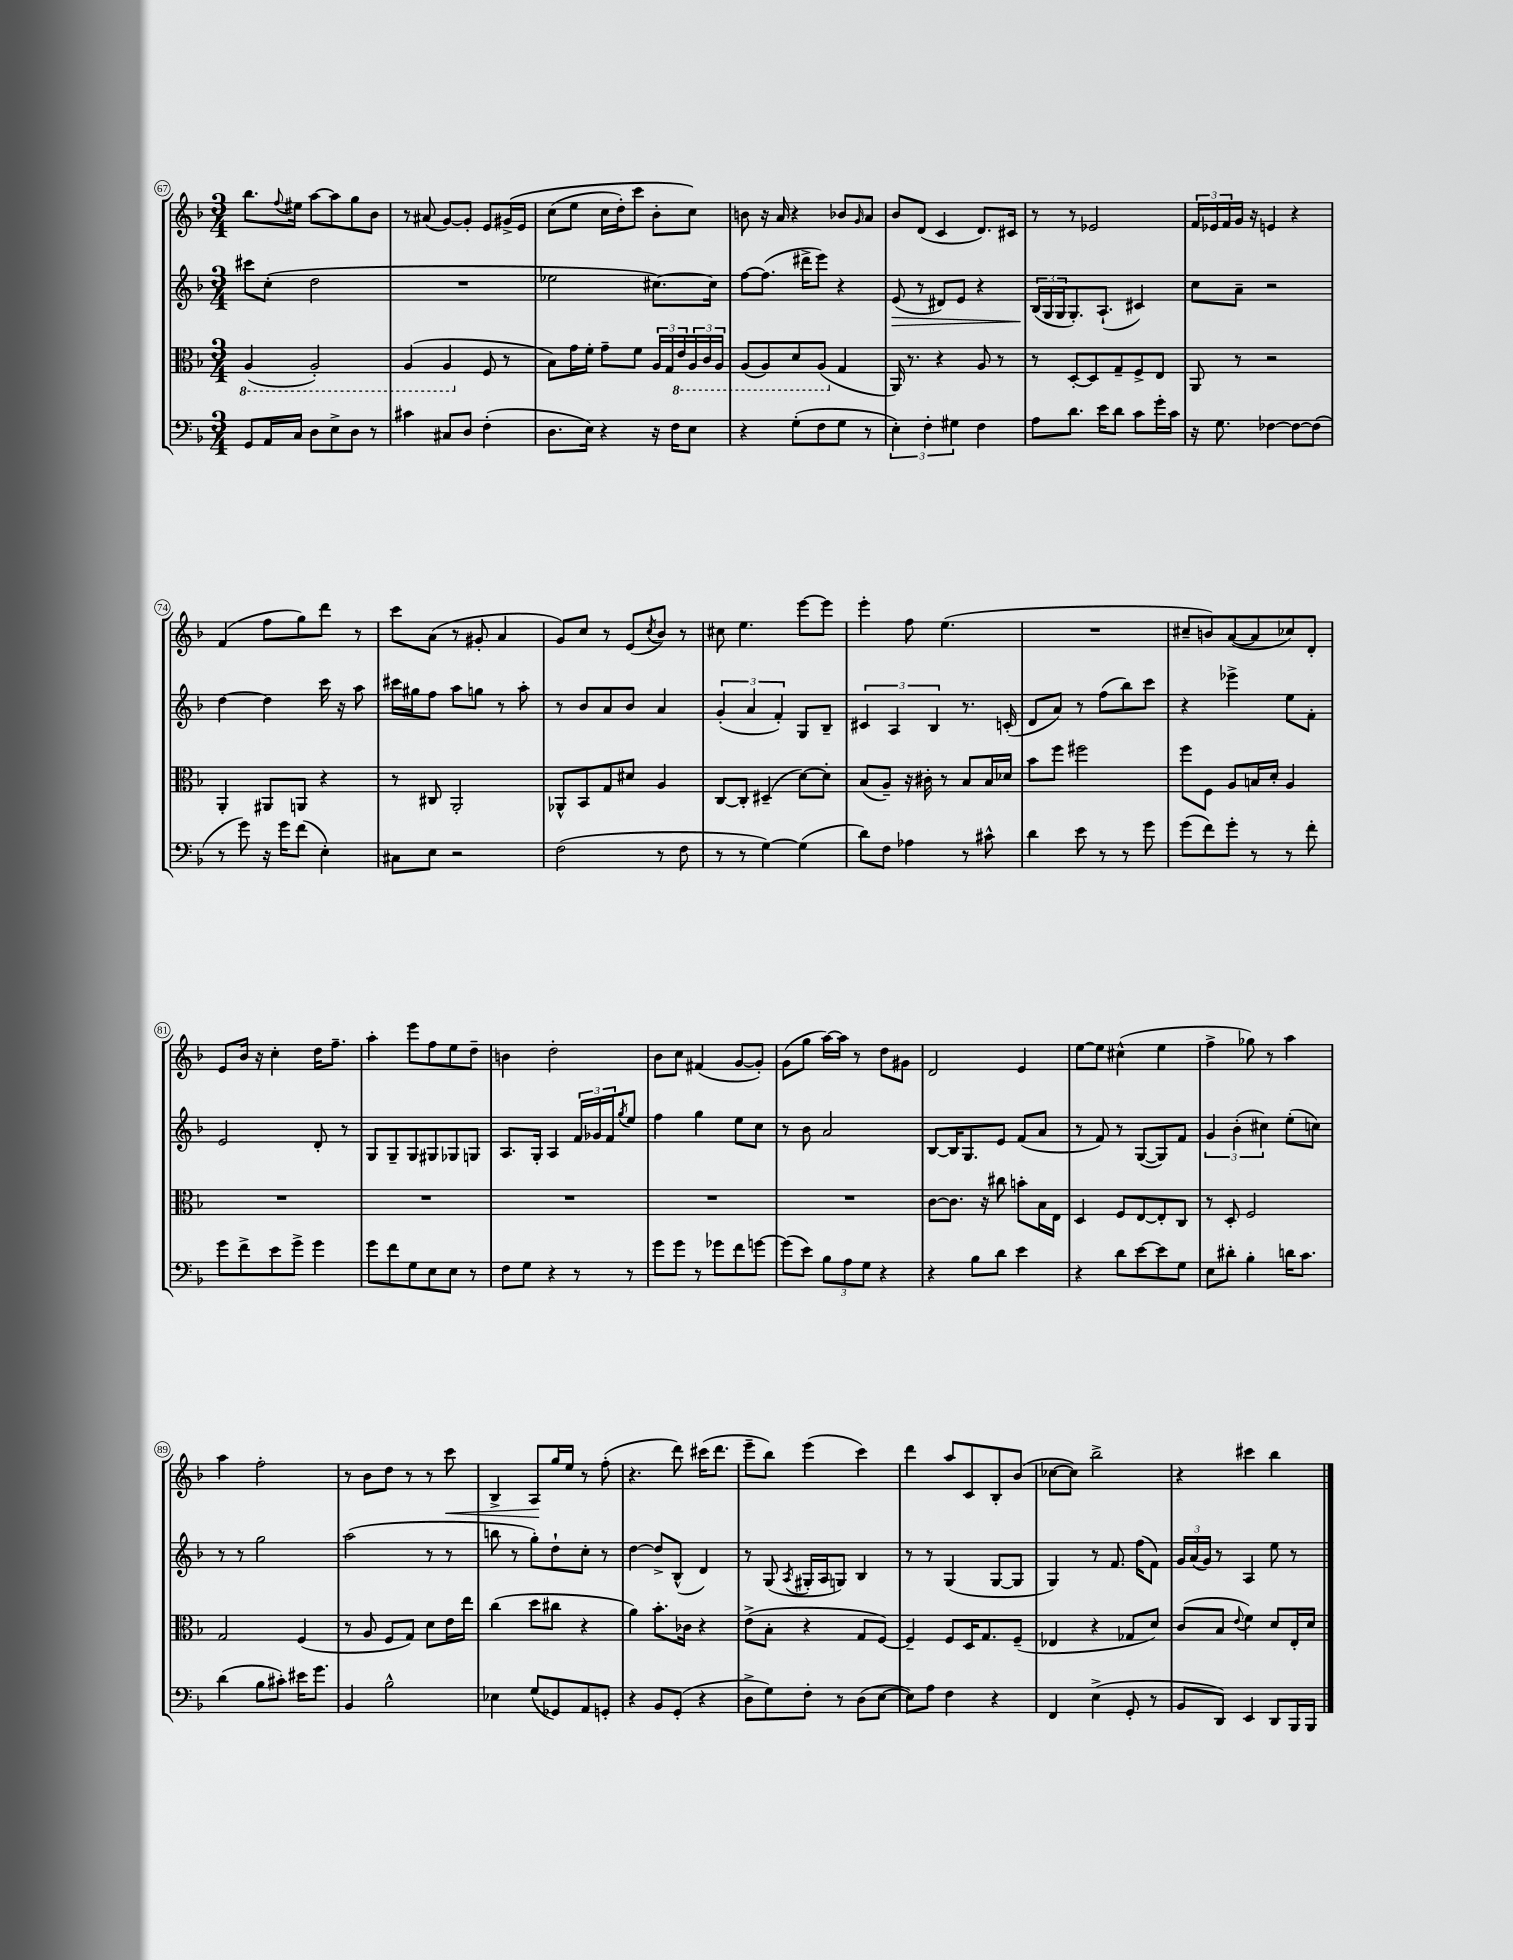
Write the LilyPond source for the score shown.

<<
\new StaffGroup <<
\new Staff = "s0" {
    \clef treble \key f \major \numericTimeSignature \time 3/4
    bes''8. \appoggiatura { f''8 } eis''16 a''8~ a''8 g''8 bes'8 |
    r8 ais'8( g'8~) g'8-. e'8 gis'16->\( e'16 |
    c''8( e''8 c''16 d''16-.) c'''8 bes'8-. c''8\) |
    b'8 r16 a'16 r4 bes'8 \grace { g'16 } a'8 |
    bes'8 d'8( c'4 d'8.) cis'16 |
    r8 r8 ees'2 |
    \tuplet 3/2 { f'16 ees'16 f'16 } g'16 r16 e'4 r4 |
    f'4( f''8 g''8) d'''8 r8 |
    c'''8 a'8( r8 gis'8-. a'4 |
    g'8) c''8 r8 e'8( \acciaccatura { c''8 } bes'8) r8 |
    cis''8 e''4. e'''8~ e'''8 |
    e'''4-. f''8 e''4.( |
    R2. |
    cis''8-- b'8) a'8~( a'8 ces''8) d'8-. |
    e'8 bes'16 r16 c''4-. d''16 f''8.-- |
    a''4-. e'''8 f''8 e''8 d''8-- |
    b'4 d''2-. |
    bes'8 c''8 fis'4( g'8~ g'8-.) |
    g'8( g''8 a''16~) a''16 r8 d''8 gis'8 |
    d'2 e'4 |
    e''8~ e''8 cis''4-^( e''4 |
    f''4-> ges''8) r8 a''4 |
    a''4 f''2-. |
    r8 bes'8 d''8 r8 r8 c'''8\< |
    bes4-> a8\! g''16 e''16 r8 f''8-.( |
    r4. d'''8) cis'''16( d'''8. |
    e'''8-- bes''8) e'''4( c'''4) |
    d'''4 a''8 c'8 bes8-. bes'8( |
    ces''8~ ces''8) bes''2-> |
    r4 cis'''4 bes''4 \bar "|." |
}
\new Staff = "s1" {
    \clef treble \key f \major \numericTimeSignature \time 3/4
    cis'''8 c''8-.( d''2 |
    R2. |
    ees''2 cis''8.~) cis''16 |
    f''8~ f''8.( dis'''16-> e'''8) r4 |
    e'8\>( r8 dis'8) e'8 r4 |
    \tuplet 3/2 { bes16\!( g16 g16 } g8.-.) a8.-!( cis'4) |
    c''8 a'8-- r2 |
    d''4~ d''4 c'''16 r16 a''8 |
    cis'''16 gis''16 f''8 a''8 g''8 r8 a''8-. |
    r8 bes'8 a'8 bes'8 a'4 |
    \tuplet 3/2 { g'4-.( a'4 f'4-.) } g8 bes8-- |
    \tuplet 3/2 { cis'4 a4 bes4 } r8. c'16-.( |
    d'8 a'8) r8 f''8( bes''8) c'''8 |
    r4 ees'''4-> e''8 f'8-. |
    e'2 d'8-. r8 |
    g8 g8-- g8 gis8 ges8 g8 |
    a8. g16-. a4 \tuplet 3/2 { f'16 ges'16 f'16 } \acciaccatura { g''8 } e''8 |
    f''4 g''4 e''8 c''8 |
    r8 bes'8 a'2 |
    bes8~ bes16 g8. e'8 f'8( a'8 |
    r8 f'8) r8 g8~( g8) f'8 |
    \tuplet 3/2 { g'4 bes'4-.( cis''4) } e''8-.( c''8) |
    r8 r8 g''2 |
    a''2( r8 r8 |
    b''8 r8 g''8-.) d''8-! c''8-. r8 |
    d''4~ d''8-> bes8-^( d'4) |
    r8 g8( \acciaccatura { a8 } gis16-. a16 g8) bes4 |
    r8 r8 g4( g8~ g8 |
    g4) r8 f'8. f''16( f'8) |
    \tuplet 3/2 { g'16 a'16( g'16) } r8 a4 e''8 r8 \bar "|." |
}
\new Staff = "s2" {
    \clef alto \key f \major \numericTimeSignature \time 3/4
    \ottava #-1 a,4( a,2-.) |
    a,4( a,4 \ottava #0 f8 r8 |
    bes8) g'16 f'16-. g'8-- f'8 \tuplet 3/2 { a16 g16 \ottava #-1 e16 } \tuplet 3/2 { a,16 c16 a,16 } |
    a,8( a,8) d8 a,8( \ottava #0 g4 |
    a,16) r8. r4 a8 r8 |
    r8 d8~-. d8 g8-- f8-> e8 |
    a,8 r8 r2 |
    a,4-. ais,8 a,8 r4 |
    r8 cis8 a,2-. |
    aes,8-^ bes,8 g8 dis'8 a4 |
    c8~ c8-. dis4--( d'8~) d'8-. |
    bes8( a8--) r16 cis'16-. r8 bes8 bes16 des'16 |
    bes'8 f''8 fis''2 |
    f''8 f8 a8 b16 d'16-. a4 |
    R2. |
    R2. |
    R2. |
    R2. |
    R2. |
    c'8~ c'8. r16 cis''8 b'8-. bes16 e16 |
    d4 f8 e8~ e8-. c8 |
    r8 d8-. f2 |
    g2 f4( |
    r8 a8 f8 g8) d'8 e'16 e''16 |
    c''4( d''8 cis''8 r4 |
    a'4) bes'8.-. ces'16 r4 |
    e'8->( bes8-. r4 g8 f8~) |
    f4-- f8 d16 g8. f8--( |
    ees4 r4 ges8 d'8) |
    c'8( bes8 \appoggiatura { e'8 } f'4) d'8 e16-. d'16 \bar "|." |
}
\new Staff = "s3" {
    \clef bass \key f \major \numericTimeSignature \time 3/4
    g,8 a,16 c16 d8 e8-> d8 r8 |
    cis'4 cis8 d8 f4-.( |
    d8. e16) r4 r16 f16 e8 |
    r4 g8-.( f8 g8 r8 |
    \tuplet 3/2 { e4-.) f4-. gis4 } f4 |
    a8 d'8. e'16 d'8 c'8 g'16-. c'16 |
    r16 g8. fes4~ fes8~ fes8( |
    r8 g'8) r16 g'16 f'8( e4-.) |
    cis8 e8 r2 |
    f2( r8 f8 |
    r8 r8 g4~) g4( |
    d'8) f8 aes4 r8 cis'8-^ |
    d'4 e'8 r8 r8 g'8 |
    g'8( f'8) g'8-. r8 r8 f'8-. |
    g'8 f'8-> e'8 g'8-> g'4 |
    g'8 f'8 g8 e8 e8 r8 |
    f8 g8 r4 r8 r8 |
    g'8 g'8 r8 ges'8 f'8 g'8~ |
    g'8( e'8) \tuplet 3/2 { bes8 a8 g8 } r4 |
    r4 bes8 d'8 e'4 |
    r4 d'8 e'8~ e'8 g8 |
    e8 dis'8-. bes4-. d'16 c'8. |
    d'4( bes8 cis'8-.) eis'16 g'8. |
    bes,4 bes2-^ |
    ees4 g8( ges,8) a,8 g,8-. |
    r4 bes,8 g,8-.( r4 |
    d8-> g8) f8-. r8 d8( e8~ |
    e8) a8 f4 r4 |
    f,4 e4->( g,8-. r8 |
    bes,8 d,8) e,4 d,8 bes,,16 bes,,16 \bar "|." |
}
>>
>>
\layout { \context { \Score currentBarNumber = #67 \override BarNumber.stencil = #(make-stencil-circler 0.1 0.3 ly:text-interface::print) } }
